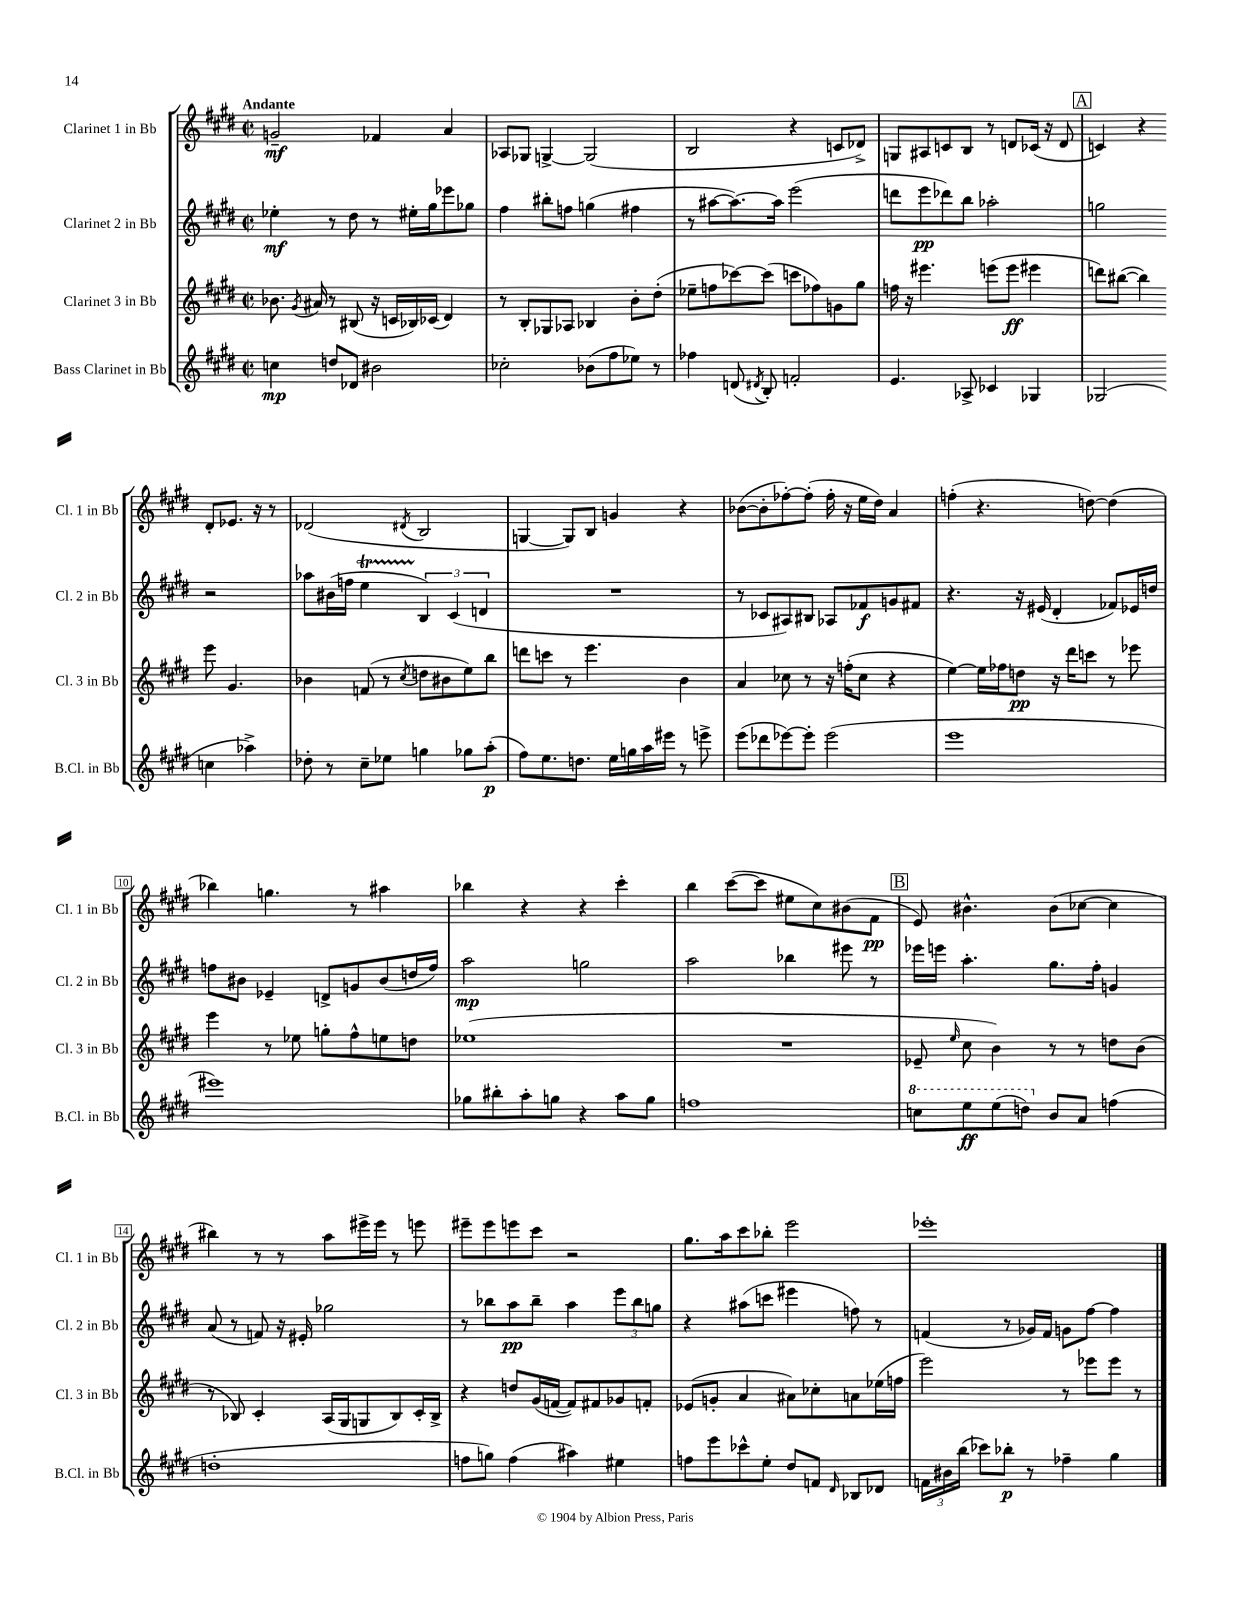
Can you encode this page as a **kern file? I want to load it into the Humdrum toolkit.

**kern	**kern	**kern	**kern
*staff4	*staff3	*staff2	*staff1
*clefG2	*clefG2	*clefG2	*clefG2
*k[f#c#g#d#]	*k[f#c#g#d#]	*k[f#c#g#d#]	*k[f#c#g#d#]
*M2/2	*M2/2	*M2/2	*M2/2
*met(c|)	*met(c|)	*met(c|)	*met(c|)
4cc\	8.b-\	4ee-'\	2g~/
.	8qg#/	.	.
.	16a#/	.	.
8dd/L	8r	8r	.
8d-/J	(8B#/	8dd#\	.
2b#\	16r	8r	4f-/
.	16c/LL	.	.
.	16B-/)	16ee#'\LL	.
.	(16c-/JJ	16gg#\J	.
.	4d#/)	8eee-\	4a/
.	.	8gg-\J	.
=	=	=	=
2cc-'\	8r	4ff#\	8A-/L
.	8B'/L	.	8G-/J
.	8G-/	8bb#'\L	[4G^/
.	8A-/J	8ff\J	.
(8b-\L	4B-/	(4gg\	(2G/]
8ff#\	.	.	.
8ee-\J)	8b'\L	4ff#\	.
8r	(8dd#'\J	.	.
=	=	=	=
4ff-\	8ee-~\L	8r	2B/
.	8ff\	[8aa#\L	.
(8d/	[8ccc-\)	8.aa#\_)	.
8qd#/	.	.	.
8B'/)	(8ccc-\]J	.	.
.	.	16aa#\]Jk	.
2f'/	8ccc\L	(2eee\	4r
.	8ff-\)	.	.
.	8g\	.	8c/L
.	8gg#\J	.	8d-^/J)
=	=	=	=
4.e/	16ff\	8ddd\L	8G/L
.	16r	.	.
.	4.eee#\	8eee\	8A#/
.	.	8ddd-\)	8c/
8A-^/	.	8bb\J	8B/J
4c-/	(8eee\L	2aa-'\	8r
.	8eee\J	.	8d/L
4G-/	4eee#\	.	(16c-/Jk
.	.	.	16r
.	.	.	8d/
=	=	=	=
(2G-/	8ddd\L)	2gg\	4c/)
.	([8bb#\J	.	.
.	4bb#\])	.	4r
4cc\	8eee\	2r	8d#'/L
.	4.g#/	.	8.e-/J
4aa-^\)	.	.	.
.	.	.	16r
.	.	.	8r
=	=	=	=
8dd-'\	4b-\	8aa-\L	(2d-/
8r	.	(16b#\L	.
.	.	16ff\JJ	.
8cc#~\L	(8f/	4ee\	.
8ee-\J	8r	.	.
.	8qcc#/	.	8qd#/
4gg\	8dd\L	6B/)	2B/
.	8b#\	.	.
.	.	(6c#/	.
8gg-\L	8ee\)	.	.
.	.	6d/	.
(8aa'\J	8bb\J	.	.
=	=	=	=
8ff#\L)	8ddd\L	1r	[4G/
8.ee\	8ccc\J	.	.
.	8r	.	8G/]L)
8.dd\J	.	.	.
.	4.eee\	.	8B/J
16ee\LL	.	.	4g/
16gg\	.	.	.
16aa\	.	.	.
16eee#\JJ	.	.	.
8r	4b\	.	4r
8eee^\	.	.	.
=	=	=	=
(8eee\L	4a/	8r	([8b-\L
8ddd-\	.	8c-/L	8b-'\]
[8eee-\)	8cc-\	8A#/)	[8ff-'\)
8eee-'\]J	8r	8B#/J	(8ff-'\]J
(2eee-\	16r	8A-/L	16ff-'\
.	(16ff'\LK	.	16r
.	8cc-\J	8f-/	16ee\LL
.	.	.	16dd#\JJ)
.	4r	8g/	4a/
.	.	8f#/J	.
=	=	=	=
1eee	[4ee\)	4.r	(4ff'\
.	16ee\]LL	.	4.r
.	16ff-\J	.	.
.	8dd\J	16r	.
.	.	(16e#/	.
.	16r	4d#'/	.
.	16ddd#\LK	.	.
.	8ccc\J	.	[8dd\)
.	8r	8f-/L)	(4dd\]
.	8eee-\	16e-/L	.
.	.	16dd/JJ	.
=	=	=	=
1eee#)	4eee\	8ff\L	4bb-\)
.	.	8b#\J	.
.	8r	4e-~/	4.gg\
.	8ee-\	.	.
.	8gg'\L	8d^/L	.
.	8ff#^^\	8g/	8r
.	8ee\	(8b#/	4aa#\
.	8dd\J	16dd/L	.
.	.	16ff/JJ)	.
=	=	=	=
8gg-\L	(1ee-	2aa\	4bb-\
8bb#'\	.	.	.
8aa'\	.	.	4r
8gg\J	.	.	.
4r	.	2gg\	4r
8aa\L	.	.	4ccc#'\
8gg\J	.	.	.
=	=	=	=
1ff	1r	2aa\	4bb\
.	.	.	([8ccc#\L
.	.	.	8ccc#\]J
.	.	4bb-\	8ee#\L
.	.	.	8cc#\)
.	.	8eee#\	(8b#\
.	.	8r	8f#\J
=	=	=	=
8ccc\L	8e-~/	16eee-\LL	8e/)
.	.	16eee\JJ	.
.	16qqee/	.	.
8eee\	8cc#\	4.aa'\	4.b#^^\
(8eee\	4b\)	.	.
8ddd\J)	.	.	.
8b/L	8r	8.gg#\L	(8b#\L
8a/J	8r	.	[8cc-\J
.	.	16ff#'\Jk	.
(4ff\	8dd\L	4g/	4cc-\]
.	(8b\J	.	.
=	=	=	=
1dd'	8r	(8a/	4bb#\)
.	8B-/)	8r	.
.	4c#'/	8f/)	8r
.	.	16r	8r
.	.	16e#'/	.
.	(16A/LL	2gg-\	8aa\L
.	16G#/J	.	.
.	8G/	.	16eee#^\L
.	.	.	16eee#\JJ
.	8B-/)	.	8r
.	16c#'/L	.	8eee\
.	16B-^/JJ	.	.
=	=	=	=
8ff\L	4r	8r	8eee#~\L
8gg\J)	.	8bb-\L	8eee#\
(4ff\	8dd/L	8aa\	8eee\
.	(16g#/L	8bb-~\J	8ccc#\J
.	[16f/JJ	.	.
4aa#\)	8f/]L)	4aa\	2r
.	8f#/	.	.
4ee#\	8g-/	12eee\L	.
.	.	12bb-\	.
.	8f'/J	.	.
.	.	12gg\J	.
=	=	=	=
8ff\L	(8e-/L	4r	8.gg#\L
8eee\	8g'/J	.	.
.	.	.	16aa\k
8ccc-^^\	4a/	(8aa#\L	8ccc#\
8ee'\J	.	8ccc\J	8bb-'\J
8dd#/L	8a#\L)	4eee#\	2eee\
8f/J	8cc-'\	.	.
16qqd#/	.	.	.
8B-/L	8a\	8ff\)	.
8d-/J	(16ee-\L	8r	.
.	16ff\JJ	.	.
=	=	=	=
24f\LL	2eee\)	(4f/	1eee-'
24b#\	.	.	.
(24bb\JJ	.	.	.
8ccc-\L)	.	.	.
8bb-'\J	.	8r	.
8r	.	16g-/LL)	.
.	.	16f/JJ	.
4ff-~\	8r	8g\L	.
.	8eee-\L	[8ff#\J	.
4gg#\	8eee-\J	4ff#\]	.
.	8r	.	.
==	==	==	==
*-	*-	*-	*-
